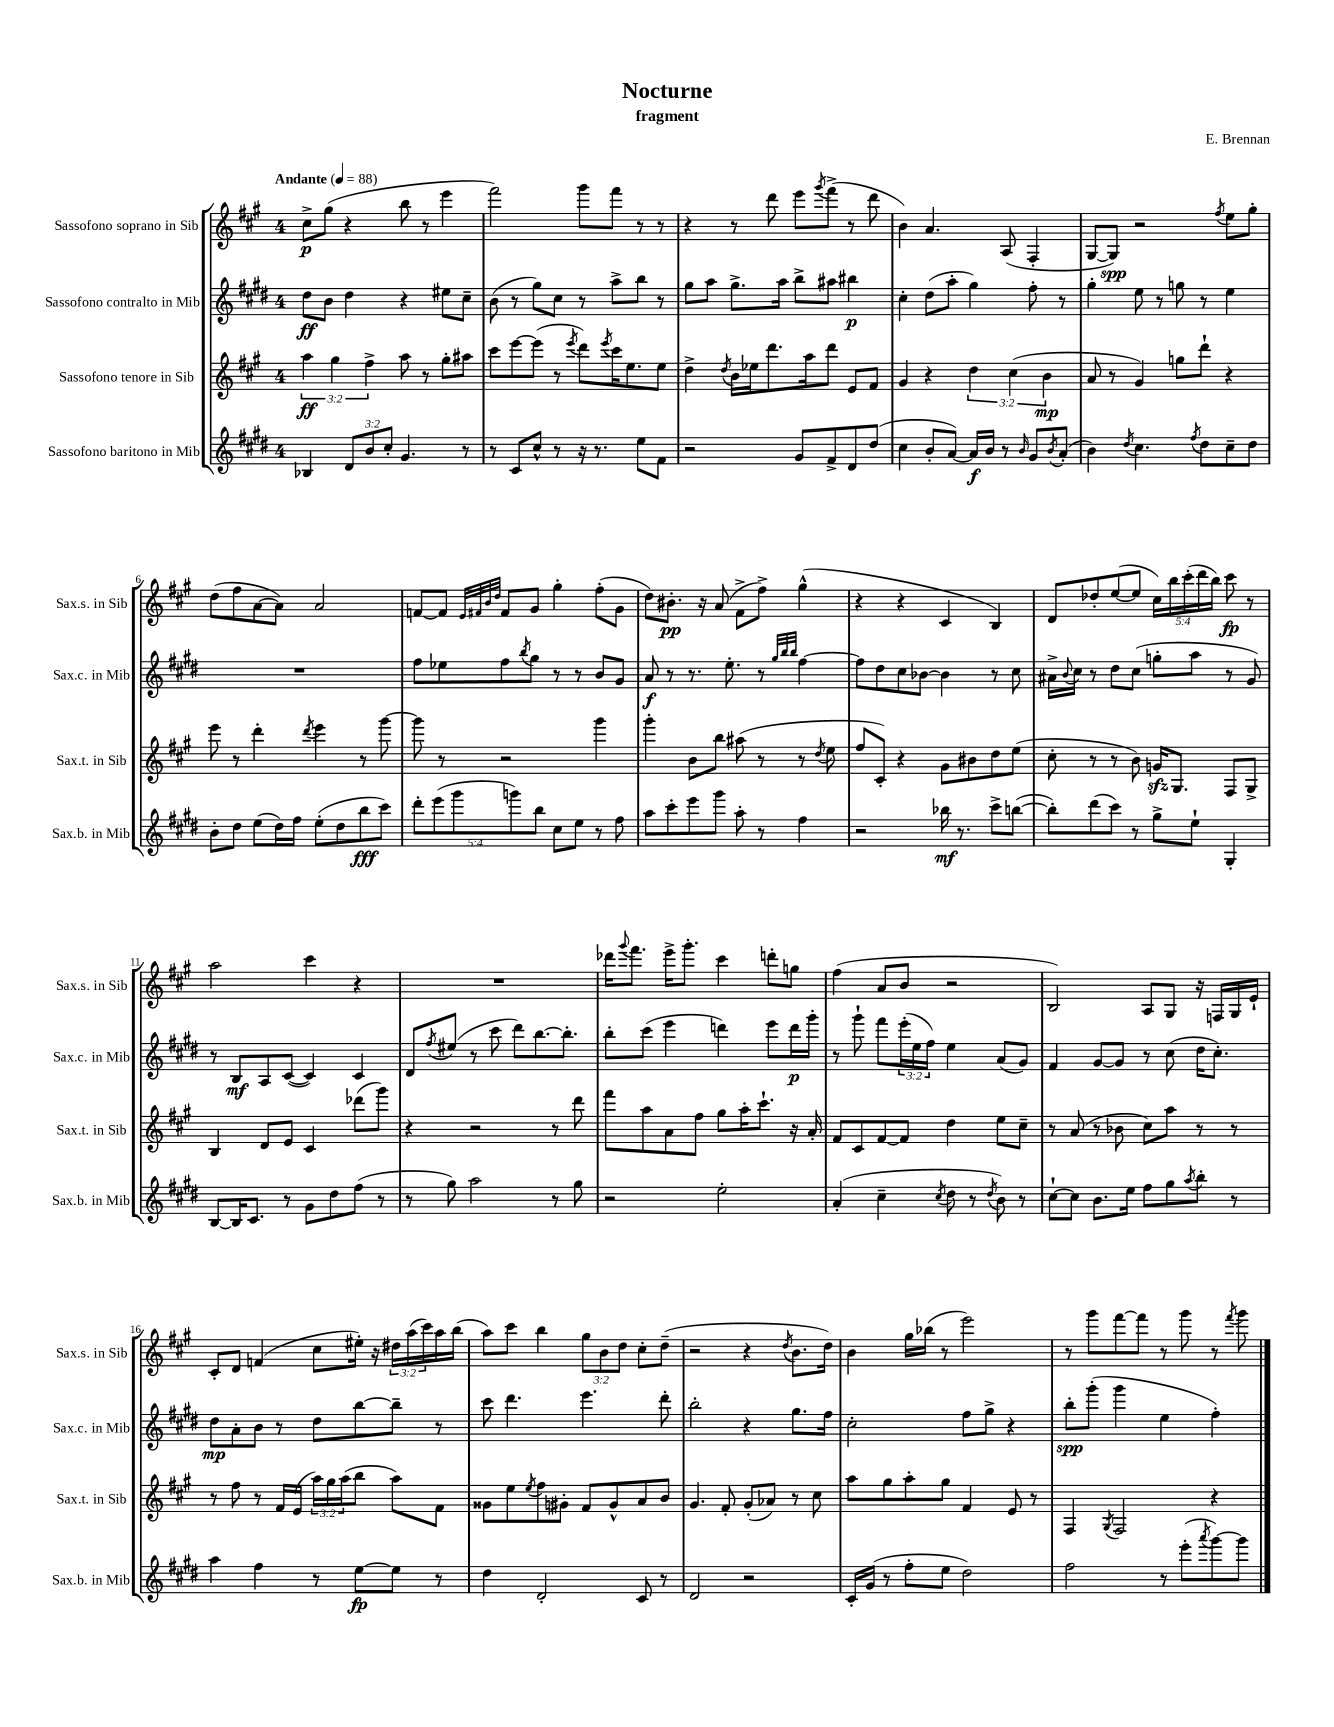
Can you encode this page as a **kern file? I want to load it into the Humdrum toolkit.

**kern	**kern	**kern	**kern
*staff4	*staff3	*staff2	*staff1
*clefG2	*clefG2	*clefG2	*clefG2
*k[f#c#g#d#]	*k[f#c#g#]	*k[f#c#g#d#]	*k[f#c#g#]
*M4/4	*M4/4	*M4/4	*M4/4
*MM88	*MM88	*MM88	*MM88
4B-	6aa	8dd#	8cc#^
.	.	8b	(8gg#
.	6gg#	.	.
12d#	.	4dd#	4r
12b	6ff#^	.	.
12cc#'	.	.	.
4.g#	8aa	4r	8bb
.	8r	.	8r
.	8gg#'	8ee#	4eee
8r	8aa#	8cc#~	.
=	=	=	=
8r	8ccc#	(8b	2fff#)
8c#	[8eee	8r	.
8cc#^^	(8eee]	8gg#)	.
8r	8r	8cc#	.
.	8qeee	.	.
16r	8ddd)	8r	8ggg#
8.r	.	.	.
.	8qeee	.	.
.	16ccc#	8aa^	8fff#
.	8.ee	.	.
8ee	.	8bb	8r
8f#	8ee	8r	8r
=	=	=	=
2r	4dd^	8gg#	4r
.	.	8aa	.
.	8qdd	.	.
.	16b	8.gg#^	8r
.	16ee-	.	.
.	8.ddd	.	8ddd
.	.	16aa	.
8g#	.	8bb^	8eee
.	16aa	.	.
.	.	.	8qggg#
8f#^	8ddd	8aa#	(8fff#^
8d#	8e	4bb#	8r
(8dd#	8f#	.	8ddd
=	=	=	=
4cc#	4g#	4cc#'	4b)
8b'	4r	(8dd#	4.a
[8a)	.	8aa'	.
16a]	6dd	4gg#)	.
16b	.	.	.
8r	.	.	(8A
.	(6cc#	.	.
16qqb	.	.	.
8g#	.	8ff#'	4F#'
.	6b	.	.
8qb	.	.	.
(8a'	.	8r	.
=	=	=	=
4b)	8a	4gg#'	[8G#
.	8r	.	8G#])
8qdd#	.	.	.
4.cc#	4g#)	8ee	2r
.	.	8r	.
.	8gg	8gg	.
8qff#	.	.	.
8dd#	8ddd`	8r	.
.	.	.	8qff#
8cc#~	4r	4ee	8ee
8dd#	.	.	8gg#'
=	=	=	=
8b'	8eee	1r	(8dd
8dd#	8r	.	8ff#
(8ee	4ddd'	.	[8a
16dd#)	.	.	8a])
16ff#	.	.	.
.	8qddd	.	.
(8ee'	4eee	.	2a
8dd#	.	.	.
8bb	8r	.	.
8ccc#)	[8ggg#	.	.
=	=	=	=
10ddd#'	8ggg#]	8ff#	[8f
(10eee	.	.	.
.	8r	8ee-	8f]
10ggg#	.	.	.
.	.	.	32qqe
.	.	.	32qqf#
.	.	.	32qqb
.	.	.	32qqdd
.	2r	8ff#	8f#
10ggg)	.	.	.
.	.	8qbb	.
.	.	8gg#	8g#
10bb	.	.	.
8cc#	.	8r	4gg#'
8ee	.	8r	.
8r	4ggg#	8b	(8ff#'
8ff#	.	8g#	8g#
=	=	=	=
8aa	4ggg#'	8a	8dd)
8ccc#'	.	8r	8.b#'
8eee	8b	8.r	.
.	.	.	16r
8ggg#	8bb	.	(8a
.	.	8.ee'	.
8aa'	(8aa#	.	8f#^
8r	8r	8r	8ff#^)
.	.	32qqgg#	.
.	.	32qqbb	.
.	.	32qqbb	.
4ff#	8r	[4ff#	(4gg#^^
.	8qdd	.	.
.	8ee	.	.
=	=	=	=
2r	8ff#	8ff#]	4r
.	8c#')	8dd#	.
.	4r	8cc#	4r
.	.	[8b-	.
16bb-	8g#	4b-]	4c#
8.r	.	.	.
.	8b#	.	.
8ccc#^	8dd	8r	4B)
([8bb	(8ee	8cc#	.
=	=	=	=
8bb'])	8cc#'	16a#^	8d
.	.	8qqb	.
.	.	16cc#	.
(8ddd#	8r	8r	8dd-'
8ccc#)	8r	8dd#	([8ee
8r	8b)	(8cc#	8ee]
8gg#^	16g	8gg'	20cc#)
.	.	.	20bb
.	8.G#	.	.
.	.	.	(20ccc#'
8ee`	.	8aa	.
.	.	.	20ddd
.	.	.	20bb)
4G#'	8F#	8r	8ccc#
.	8G#^	8g#)	8r
=	=	=	=
[8B	4B	8r	2aa
16B]	.	8B	.
8.c#	.	.	.
.	8d	8A	.
8r	8e	([8c#	.
8g#	4c#	4c#])	4ccc#
8dd#	.	.	.
(8ff#	(8ddd-	4c#	4r
8r	8ggg#)	.	.
=	=	=	=
8r	4r	8d#	1r
.	.	8qff#	.
8gg#)	.	(8ee#	.
2aa	2r	8r	.
.	.	8ccc#	.
.	.	8ddd#)	.
.	.	[8.bb	.
8r	8r	.	.
.	.	8.bb']	.
8gg#	8ddd	.	.
=	=	=	=
2r	8fff#	8bb'	16ddd-
.	.	.	8qqggg#
.	.	.	8.fff#
.	8aa	(8ccc#	.
.	8a	4eee	16eee^
.	.	.	8.ggg#'
.	8ff#	.	.
2ee'	8gg#	4ddd)	4ccc#
.	16aa'	.	.
.	8.ccc#`	.	.
.	.	8eee	8ddd'
.	16r	16ddd	8gg
.	16a'	16ggg#'	.
=	=	=	=
(4a'	8f#	8r	(4ff#
.	8c#	8ggg#`	.
4cc#~	[8f#	8fff#	8a
.	8f#]	(24eee'	8b
.	.	24ee	.
.	.	24ff#)	.
8qcc#	.	.	.
8dd#	4dd	4ee	2r
8r	.	.	.
8qdd#	.	.	.
8b)	8ee	(8a	.
8r	8cc#~	8g#)	.
=	=	=	=
[8cc#`	8r	4f#	2B)
8cc#]	(8a	.	.
8.b	8r	[8g#	.
.	8b-	8g#]	.
16ee	.	.	.
8ff#	8cc#)	8r	8A
8gg#	8aa	(8cc#	8G#
8qaa	.	.	.
8bb'	8r	16dd#	16r
.	.	8.cc#')	16F
8r	8r	.	16G#
.	.	.	16e`
=	=	=	=
4aa	8r	8dd#	8c#'
.	8ff#	8a'	8d
4ff#	8r	8b	(4f
.	16f#	8r	.
.	(16e	.	.
8r	24aa)	8dd#	8cc#
.	24gg#	.	.
.	(24aa	.	.
[8ee	8bb	[8bb	16ee#')
.	.	.	16r
8ee]	8aa)	8bb~]	24dd#
.	.	.	(24aa
.	.	.	24ccc#)
8r	8f#	8r	16aa
.	.	.	(16bb
=	=	=	=
4dd#	8g##	8ccc#	8aa)
.	8ee	4.ddd#	8ccc#
.	8qee	.	.
2d#'	8ff#	.	4bb
.	8g#'	.	.
.	8f#	4.eee	12gg#
.	.	.	12b
.	8g#^^	.	.
.	.	.	12dd
8c#	8a	.	8cc#'
8r	8b	8ddd#'	(8dd~
=	=	=	=
2d#	4.g#	2bb'	2r
.	8f#'	.	.
2r	(8g#'	4r	4r
.	8a-)	.	.
.	.	.	8qdd
.	8r	8.gg#	8.b
.	8cc#	.	.
.	.	16ff#	16dd)
=	=	=	=
16c#'	8aa	2cc#'	4b
(16g#	.	.	.
8r	8gg#	.	.
8ff#'	8aa'	.	16gg#
.	.	.	(16bb-
8ee	8gg#	.	8r
2dd#)	4f#	8ff#	2eee)
.	.	8gg#^	.
.	8e	4r	.
.	8r	.	.
=	=	=	=
2ff#	4F#	8bb'	8r
.	.	(8ggg#'	8ggg#
.	8qG#	.	.
.	2F#	4ggg#	[8fff#
.	.	.	8fff#]
8r	.	4ee	8r
(8eee'	.	.	8ggg#
8qaaa	.	.	.
[8ggg#)	4r	4ff#')	8r
.	.	.	8qfff#
8ggg#]	.	.	8ggg#
==	==	==	==
*-	*-	*-	*-
